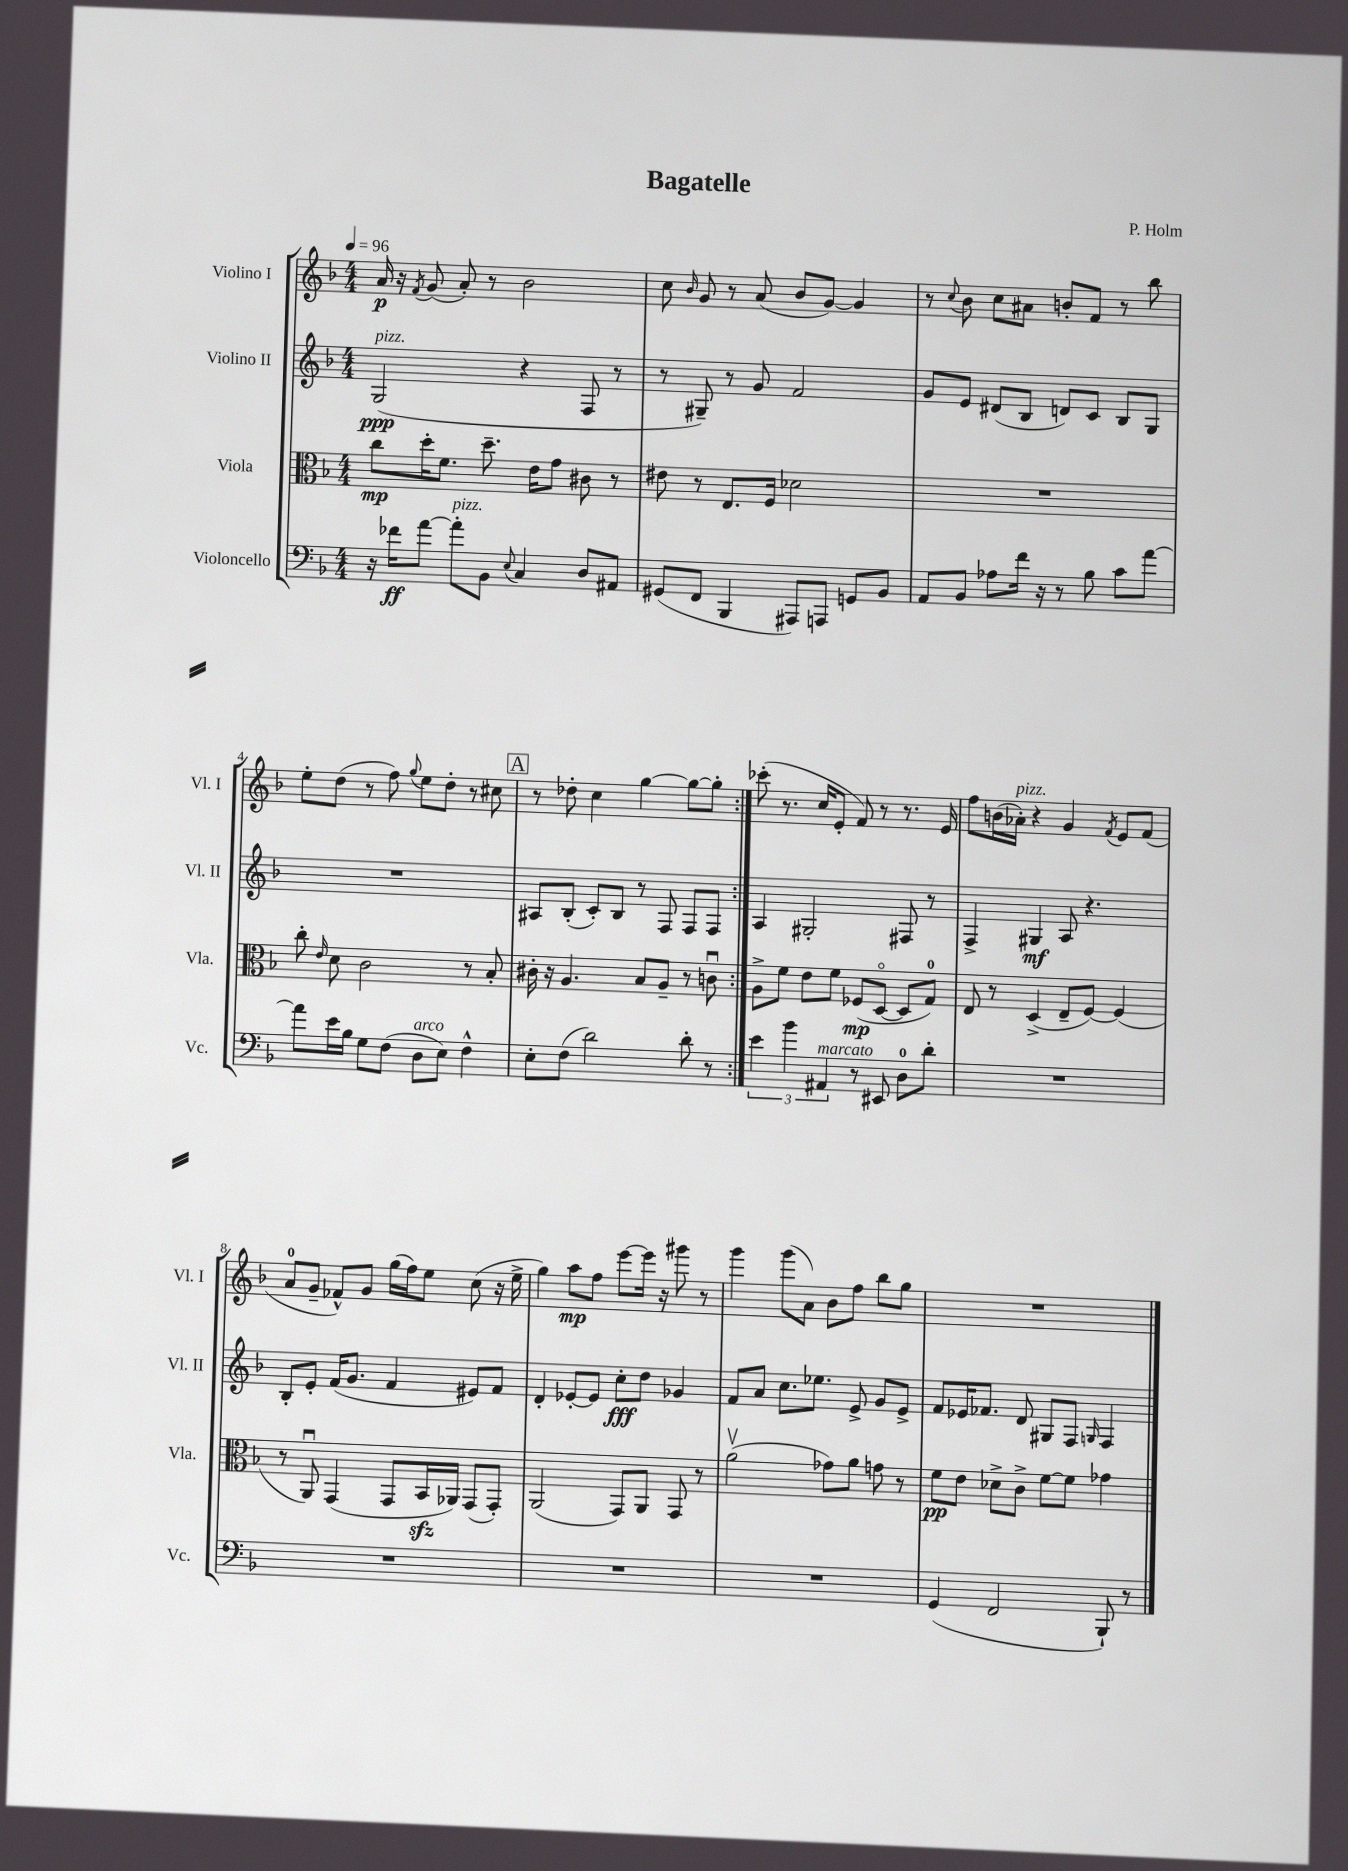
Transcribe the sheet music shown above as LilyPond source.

\header { title = "Bagatelle" composer = "P. Holm" }
<<
\new StaffGroup <<
\new Staff = "s0" \with { instrumentName = "Violino I" shortInstrumentName = "Vl. I" } {
    \clef treble \key f \major \numericTimeSignature \time 4/4 \tempo 4 = 96
    \autoBeamOff \repeat volta 2 { a'16\p r16 \acciaccatura { f'8 } g'8( a'8-.) r8 bes'2 |
    c''8 \grace { bes'16 } g'8 r8 a'8( bes'8[ g'8]~) g'4 |
    r8 \appoggiatura { c''8 } bes'8 c''8[ ais'8] b'8[-. f'8] r8 bes''8 |
    e''8[-. d''8]( r8 f''8) \appoggiatura { g''8 } e''8[ d''8]-. r8 cis''8 |
    \mark \markup { \box "A" } r8 des''8-. c''4 g''4~ g''8[~ g''8]-. | }
    ces'''8-.( r8. c''16[ e'8]-. f'8) r8 r8. e'16 |
    f''8[ b'16( aes'16]-.^\markup { \italic "pizz." }) r4 g'4 \acciaccatura { f'8 } e'8[ f'8]( |
    a'8[-0 g'8]-- fes'8[-^) g'8] g''16[( f''16) e''8] c''8( r16 e''16-> |
    g''4) a''8[\mp f''8] e'''8[~ e'''16] r16 gis'''8 r8 |
    g'''4 g'''8[( a'8]) bes'8[ f''8] bes''8[ g''8] |
    R1 \bar "|." |
}
\new Staff = "s1" \with { instrumentName = "Violino II" shortInstrumentName = "Vl. II" } {
    \clef treble \key f \major \numericTimeSignature \time 4/4
    \autoBeamOff \repeat volta 2 { g2\ppp^\markup { \italic "pizz." }( r4 f8 r8 |
    r8 gis8--) r8 g'8 f'2 |
    g'8[ e'8] dis'8[( bes8] d'8[) c'8] bes8[ g8] |
    R1 |
    \mark \markup { \box "A" } ais8[ bes8]-.( c'8[-.) bes8] r8 f8 f8[ f8] | }
    a4 gis2-. fis8 r8 |
    f4-> gis4\mf a8 r4. |
    bes8[-. e'8]-. f'16[( g'8.] f'4 eis'8[) f'8] |
    d'4-. ees'8[~-. ees'8] c''8[-.\fff d''8] ges'4 |
    f'8[ a'8] c''8.[ ees''8.] e'8-> g'8[ e'8]-> |
    f'8[ ees'16 fes'8.] d'8 gis8[ f8] \grace { g16 } f4 \bar "|." |
}
\new Staff = "s2" \with { instrumentName = "Viola" shortInstrumentName = "Vla." } {
    \clef alto \key f \major \numericTimeSignature \time 4/4
    \autoBeamOff \repeat volta 2 { c''8[\mp d''16-. f'8.] d''8.-- e'16[ g'8] cis'8 r8 |
    eis'8 r8 e8.[ f16] des'2 |
    R1 |
    c''8-. \grace { e'16 } d'8 c'2 r8 bes8-. |
    \mark \markup { \box "A" } cis'16-. r16 a4. bes8[ a8]-- r8 c'8\downbow | }
    a8[-> f'8] e'8[ f'8] fes8[\mp( d8]~\flageolet d8[ g8]-0) |
    e8 r8 d4->( e8[-- f8]~) f4( |
    r8 a,8\downbow) g,4( g,8[ bes,16\sfz aes,16]) g,8[( g,8]-.) |
    a,2( g,8[) a,8] g,8 r8 |
    a'2\upbow( ges'8[) a'8] g'8 r8 |
    f'8[\pp e'8] des'8[-> c'8]-> f'8[~ f'8] ges'4 \bar "|." |
}
\new Staff = "s3" \with { instrumentName = "Violoncello" shortInstrumentName = "Vc." } {
    \clef bass \key f \major \numericTimeSignature \time 4/4
    \autoBeamOff \repeat volta 2 { r16 fes'16[\ff a'8]~ a'8[-.^\markup { \italic "pizz." } bes,8] \appoggiatura { e8 } c4 d8[ ais,8] |
    gis,8[( f,8] bes,,4 ais,,8[) a,,8] g,8[ bes,8] |
    a,8[ bes,8] aes8[ f'16] r16 r8 bes8 c'8[ a'8]~ |
    a'8[ e'16 bes16] g8[ f8]( d8[^\markup { \italic "arco" } e8]) f4-^ |
    \mark \markup { \box "A" } e8[-. f8]( d'2) d'8-. r8 | }
    \tuplet 3/2 { e'4 bes'4 ais,4^\markup { \italic "marcato" } } r8 eis,8 d8[-0 d'8]-. |
    R1 |
    R1 |
    R1 |
    R1 |
    g,4( f,2 bes,,8-!) r8 \bar "|." |
}
>>
>>
